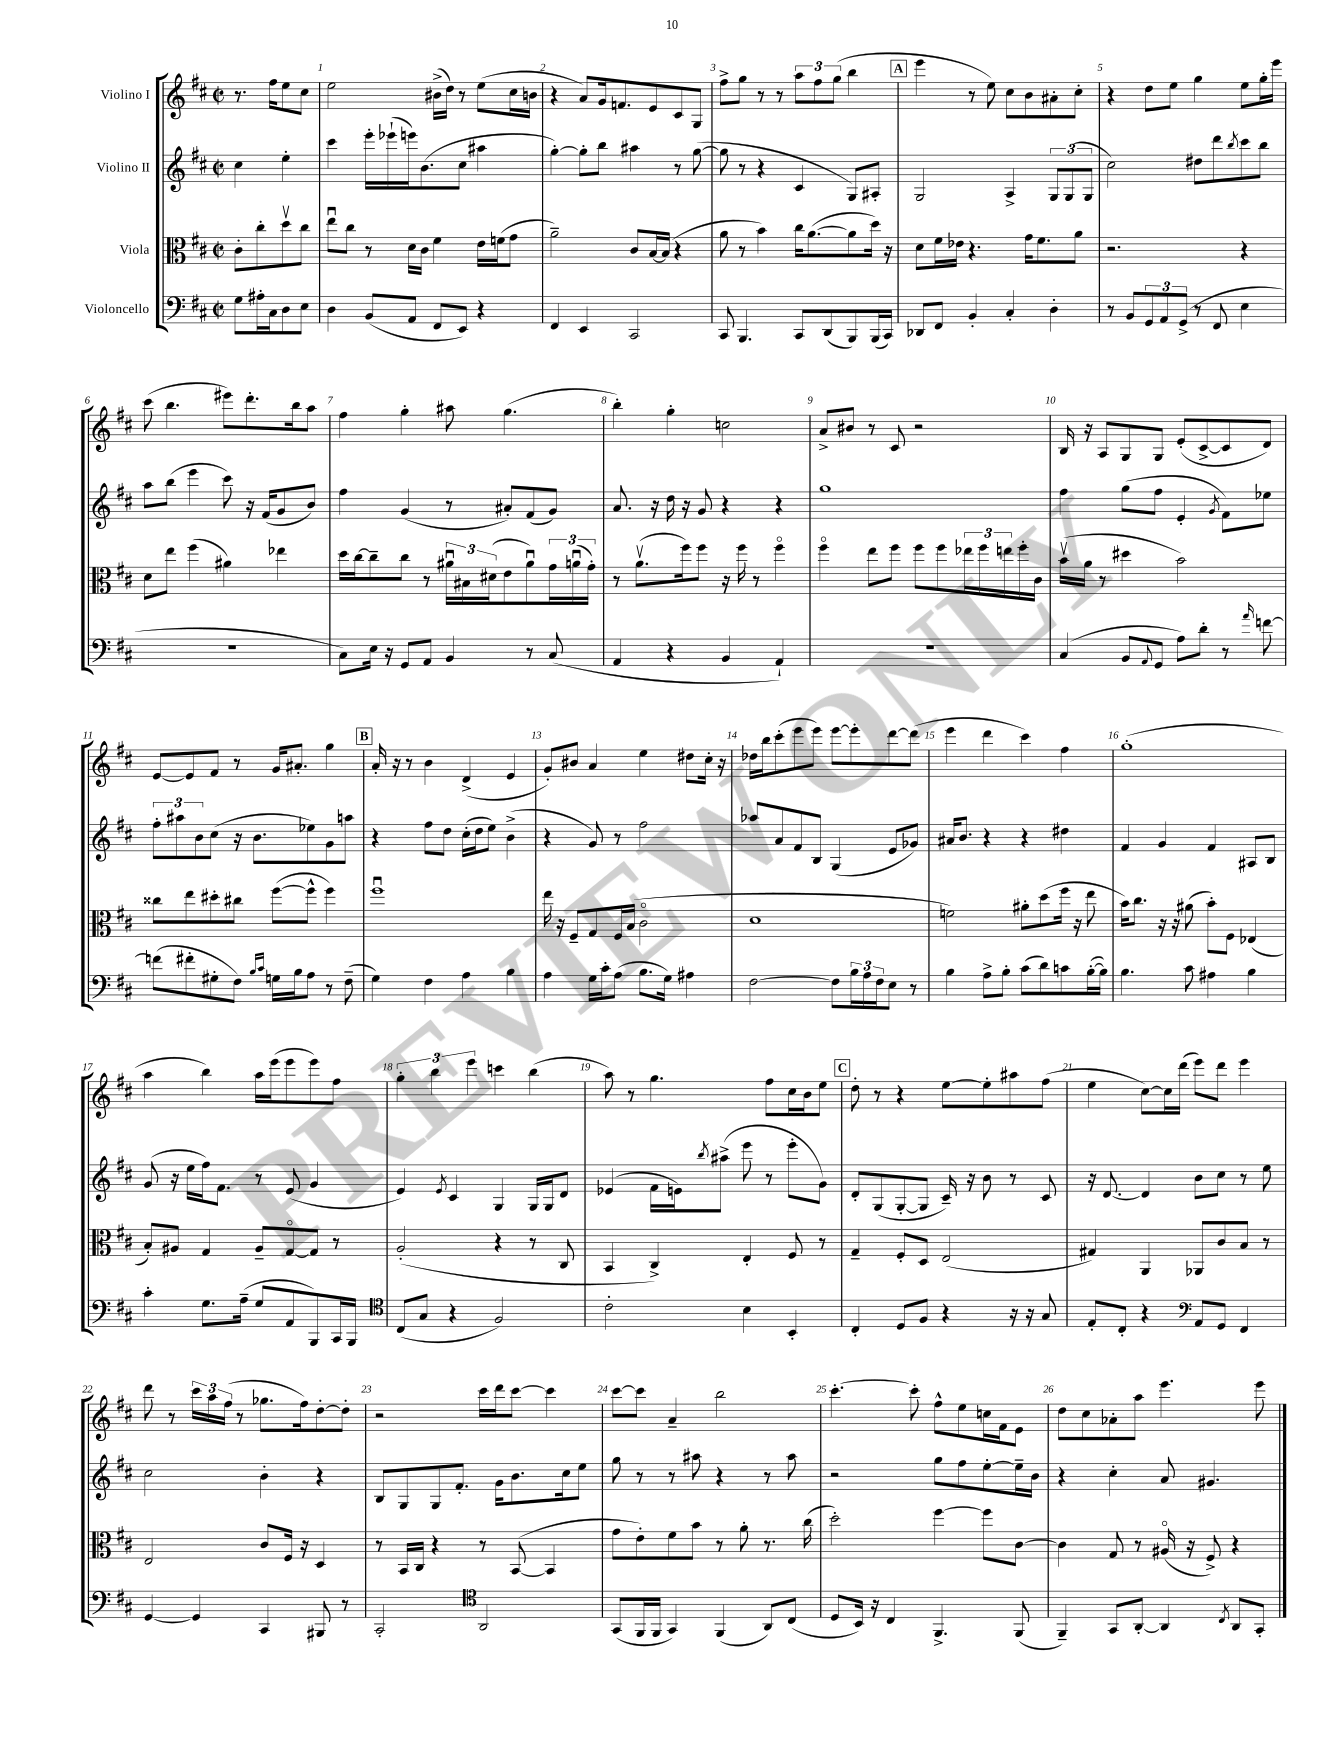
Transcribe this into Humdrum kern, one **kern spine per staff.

**kern	**kern	**kern	**kern
*part4	*part3	*part2	*part1
*staff4	*staff3	*staff2	*staff1
*I"Violoncello	*I"Viola	*I"Violino II	*I"Violino I
*clefF4	*clefC3	*clefG2	*clefG2
*k[f#c#]	*k[f#c#]	*k[f#c#]	*k[f#c#]
*M2/2	*M2/2	*M2/2	*M2/2
*met(c|)	*met(c|)	*met(c|)	*met(c|)
=	=	=	=
8G\L	8c#'\L	4cc#\	8.r
16A#X'\L	8cc#'\	.	.
16C#\J	.	.	16ff#\KL
8D\	8ddv\	4ee'\	8ee\
8E\J	8cc#\J	.	8cc#\J
=1	=1	=1	=1
4D\	8eeu\L	4ccc#\	2ee\
.	8cc#\J	.	.
(8BB/L	8r	16eee'\LL	.
.	.	(16eee-X`\	.
8AA/J	16d\LL	16eeen\J)	.
.	16c#\JJ	(8.b\	.
8FF#/L	4f#\	.	(16b#X^\LL
.	.	.	16dd\JJ)
8EE/J)	.	8cc#\J	8r
4r	16e\LL	4aa#X\	(8ee\L
.	(16fn\J	.	.
.	8g\J	.	16cc#\L
.	.	.	16bn\JJ
=2	=2	=2	=2
4FF#/	2a~\)	[4gg'\)	4r
4EE/	.	8gg'\L]	8a/L)
.	.	8bb\J	16g/k
.	.	.	8.fn/
2CC#/	8c#/L	4aa#X\	.
.	[16B/L	.	8e/
.	(16B/JJ]	.	.
.	4r	8r	8c#/
.	.	([8gg\	8G/J
=3	=3	=3	=3
8CC#/	8a\	8gg\]	8ff#^\L
4.BBB/	8r	8r	8gg\J
.	4b\)	4r	8r
.	.	.	8r
8CC#/L	16cc#\KL	4c#/	12aa\L
.	([8.a\	.	.
.	.	.	12ff#\
(8DD/	.	.	.
.	.	.	(12gg\J
8BBB/)	8a\]	8G/L)	4bb\
(16BBB/L	16dd\Jk)	8A#X'/J	.
16CC#/JJ)	16r	.	.
!!LO:REH:place=s1:t=A
=4	=4	=4	=4
8DD-X/L	8d\L	2G/	4eee\
8FF#/J	16f#\L	.	.
.	16e-X\JJ	.	.
4BB'/	4.r	.	8r
.	.	.	8ee\)
4C#'/	.	4A^/	8cc#\L
.	16g\KL	.	8b\
.	8.f#\	.	.
4D'\	.	12G/L	8a#X'\
.	.	(12G/	.
.	8a\J	.	8cc#'\J
.	.	12G/J	.
=5	=5	=5	=5
8r	2.r	2cc#\)	4r
8BB/L	.	.	.
12GG/	.	.	8dd\L
12AA/	.	.	.
.	.	.	8ee\J
(12GG^/J	.	.	.
8r	.	8dd#X\L	4gg\
8FF#/	.	8ddd\	.
.	.	8qbb/	.
4E\	4r	8ccc#\	8ee\L
.	.	8bb\J	16gg'\L
.	.	.	16eee\JJ
!!LO:LB:g=z
=6	=6	=6	=6
1r	8d\L	8aa\L	(8ccc#\
.	8ee\J	(8bb\J	4.bb\
.	(4ff#\	4eee\	.
.	4a#X\)	8ccc#\)	8eee#X\L)
.	.	16r	8.ddd'\
.	.	(16f#/KL	.
.	4ee-X\	8g/	.
.	.	.	16bb\k
.	.	8b/J)	8aa\J
=7	=7	=7	=7
8C#\L)	16dd\LL	4ff#\	4ff#\
.	[16cc#\J	.	.
16E\Jk	8cc#~\]	.	.
16r	.	.	.
8GG/L	8cc#\J	(4g/	4gg'\
8AA/J	8r	.	.
4BB/	24a#Xu\LL	8r	8aa#X\
.	24B#X\	.	.
.	(24d#X\J	.	.
.	8e\	8a#X'/L)	(4.gg\
8r	8a#u\)	(8f#/	.
(8C#/	24g\L	8g/J)	.
.	(24anu\	.	.
.	24g'\JJ)	.	.
=8	=8	=8	=8
4AA/	8r	8.a/	4bb'\)
.	(8.av\L	.	.
.	.	16r	.
4r	.	16dd\	4gg'\
.	16ff#\k)	16r	.
.	8ff#\J	8g/	.
4BB/	16r	4r	2ccn\
.	16ff#\	.	.
.	8r	.	.
4AA`/)	4ff#\	4r	.
=9	=9	=9	=9
1r	4ff#\	1gg	8a^/L
.	.	.	8b#X/J
.	8ee\L	.	8r
.	8ff#\J	.	8c#/
.	8ff#\L	.	2r
.	8ff#\	.	.
.	24ee-X\L	.	.
.	24ff#\	.	.
.	24een\	.	.
.	16ff#'\	.	.
.	16c#\JJ	.	.
=10	=10	=10	=10
(4C#/	(16bv\LL	4ff#\	16B/
.	16a\JJ	.	16r
.	8r	.	8A/L
8BB/L	4dd#X\	(8gg\L	8G/
8qqAA/	.	.	.
8GG/J	.	8ff#\J	8G/J
8A\L)	2b\)	4e'/	(8e'/L
8d'\J	.	.	[8c#^/
.	.	8qg/	.
8r	.	8f#\L)	8c#/]
16qqa/	.	.	.
[8fn\	.	8ee-X\J	8d/J)
!!LO:LB:g=z
=11	=11	=11	=11
(8fn\L]	8cc##X\L	12ff#'\L	[8e/L
.	.	12aa#X\	.
8f#X'\	8ee\	.	8e/]
.	.	12b\	.
8G#X'\	8dd#X'\	(8cc#\J	8f#/J
8F#\J)	8cc#X\J	16r	8r
.	.	8.b\L	.
16qqB/LL	.	.	.
16qqc#/JJ	.	.	.
16Gn\LL	([8ff#\L	.	16g/KL
16B\J	.	.	8.a#X'/J
8A\J	8ff#^^\J]	8ee-X\)	.
8r	4ff#\)	8g\	4gg\
(8F#~\	.	8aan\J	.
!!LO:REH:place=s1:t=B
=12	=12	=12	=12
4G\)	1ff#u	4r	16a'/
.	.	.	16r
.	.	.	8r
4F#\	.	8ff#\L	4b\
.	.	8dd\J	.
4A\	.	(16cc#'\LL	(4d^/
.	.	16dd\J	.
.	.	8ee\J)	.
4B\	.	(4b^\	4e/
=13	=13	=13	=13
4A\	16ee\	4r	8g'/L)
.	16r	.	.
.	8F#~/L	.	8b#X/J
16G\LL	8G/	8g/)	4a/
16c#'\J	.	.	.
(8A\J	16F#/L	8r	.
.	(16B/JJ	.	.
8.B\L	2c#\	2ff#\	4ee\
16G\Jk)	.	.	.
4A#X\	.	.	8dd#X\L
.	.	.	16cc#'\Jk
.	.	.	16r
=14	=14	=14	=14
[2F#\	1d	8aa-X/L	16dd-X\LL
.	.	.	16bb\J
.	.	8a/	(8ccc#'\
.	.	8f#/	8eee\
.	.	8B/J	8eee\J)
8F#\L]	.	(4G/	[8eee\L
24B\L	.	.	8eee'\]
24A\	.	.	.
24F#\J	.	.	.
8E\J	.	8e/L	[8ddd\
8r	.	8g-X/J)	(8ddd\J]
=15	=15	=15	=15
4B\	2fn\)	16a#X/KL	4eee\
.	.	8.b/J	.
8A^\L	.	4r	4ddd\
8B'\J	.	.	.
(8c#\L	8a#X'\L	4r	4ccc#\)
8d\)	(8dd\	.	.
8cn\	16ff#\Jk	4dd#X\	4ff#\
.	16r	.	.
([16B'\L	8ee\	.	.
16B\JJ])	.	.	.
=16	=16	=16	=16
4.B\	16b\KL)	4f#/	(1gg'
.	8.cc#\J	.	.
.	16r	4g/	.
.	16r	.	.
8c#\	(8a#X\	.	.
4A#X\	8b'\L)	4f#/	.
.	8F#\J	.	.
4B\	(4E-X/	8A#X/L	.
.	.	8B/J	.
!!LO:LB:g=z
=17	=17	=17	=17
4c#'\	8B'/L)	(8g/	4aa\
.	8A#X/J	16r	.
.	.	16ee\LL	.
8.G\L	4G/	16ff#\J)	4bb\)
.	.	8.f#\J	.
(16A~\Jk	.	.	.
8G/L	8A#~/L	8r	16aa\LL
.	.	.	(16eee\J
8AA/	[8G/	(8e/	8eee\
8BBB/)	8G/J]	4g/	8eee\)
16CC#/L	8r	.	8ff#\J
16BBB/JJ	.	.	.
=18	=18	=18	=18
*clefC4	*	*	*
(8C#/L	(2A'/	4e/)	6gg'\
8G/J	.	.	.
.	.	.	6bb\
.	.	8qe/	.
4r	.	4c#/	.
.	.	.	6eee\
2F#/)	4r	4G/	4cccn\
.	8r	16G/LL	(4bb\
.	.	16G/J	.
.	8C#/	8d/J	.
=19	=19	=19	=19
2c#'\	4BB/	(4e-X/	8aa\)
.	.	.	8r
.	4C#^/)	16f#\LL	4.gg\
.	.	16en\J)	.
.	.	8qbb/	.
.	.	(8aa#X^\J	.
4B\	4E'/	8eee\	.
.	.	8r	8ff#\L
4BB'/	8F#/	8eee'\L	16cc#\L
.	.	.	16b\J
.	8r	8g\J)	8ee\J
!!LO:REH:place=s1:t=C
=20	=20	=20	=20
4C#'/	4G~/	8d'/L	8dd'\
.	.	(8G/	8r
8D/L	8F#'/L	[8G'/	4r
8F#/J	8D/J	8G/J]	.
4r	(2E/	16c#~/)	[8ee\L
.	.	16r	.
.	.	8b\	8ee'\]
16r	.	8r	8aa#X\
16r	.	.	.
8G/	.	8c#/	(8ff#\J
=21	=21	=21	=21
8E'/L	4G#X/)	16r	4ee\
.	.	[8.d/	.
8C#'/J	.	.	.
4r	4AA/	4d/]	[8cc#\L)
.	.	.	16cc#\L]
.	.	.	(16ddd\JJ
*clefF4	*	*	*
8AA/L	8AA-X/L	8b\L	8eee\L)
8GG/J	8c#/	8cc#\J	8ddd\J
4FF#/	8B/J	8r	4eee\
.	8r	8ee\	.
!!LO:LB:g=z
=22	=22	=22	=22
[4GG/	2E/	2cc#\	8ddd\
.	.	.	8r
4GG/]	.	.	24ccc#\LL
.	.	.	24aa\
.	.	.	(24ff#\JJ
.	.	.	8r
4CC#/	8c#/L	4b'\	8.gg-X\L
.	16F#/Jk	.	.
.	16r	.	16ff#\k)
8BBB#X/	4D/	4r	[8dd'\
8r	.	.	8dd'\J]
=23	=23	=23	=23
2CC#'/	8r	8B/L	2r
.	16BB/LL	8G/	.
.	16C#/JJ	.	.
.	4r	8G/	.
.	.	8.f#'/J	.
*clefC4	*	*	*
2AA/	8r	.	16ccc#\LL
.	.	16g\KL	16ddd\J
.	([8BB/	8.b\	[8ccc#\J
.	4BB/]	.	4ccc#\]
.	.	16cc#\k	.
.	.	8ee\J	.
=24	=24	=24	=24
(8GG/L	8g\L	8gg\	[8ccc#\L
16FF#/L	8e'\)	8r	8ccc#\J]
16FF#/JJ	.	.	.
4GG/)	8f#\	8r	4a~/
.	8b\J	8aa#X\	.
(4FF#/	8r	4r	2bb\
.	8a'\	.	.
8AA/L)	8.r	8r	.
(8C#/J	.	8aa#\	.
.	(16cc#\	.	.
=25	=25	=25	=25
8D/L	2dd'\)	2r	[4.ccc#'\
16BB/Jk)	.	.	.
16r	.	.	.
4C#/	.	.	.
.	.	.	8ccc#'\]
4.FF#^/	[4ff#\	8gg\L	8ff#^^\L
.	.	8ff#\	8ee\
.	8ff#\L]	[8ee'\	16ccn\L
.	.	.	16f#\J
(8FF#/	[8c#\J	16ee~\L]	8e\J
.	.	16b\JJ	.
=26	=26	=26	=26
4FF#~/)	4c#\]	4r	8dd\L
.	.	.	8cc#\
8GG/L	8G/	4cc#'\	8a-X'\
[8AA'/J	8r	.	8aa\J
4AA/]	(16A#X/	8a/	4.eee\
.	16r	.	.
.	8F#^/)	4.g#X/	.
8qC#/	.	.	.
8AA/L	4r	.	.
8GG'/J	.	.	8eee\
==	==	==	==
*-	*-	*-	*-
